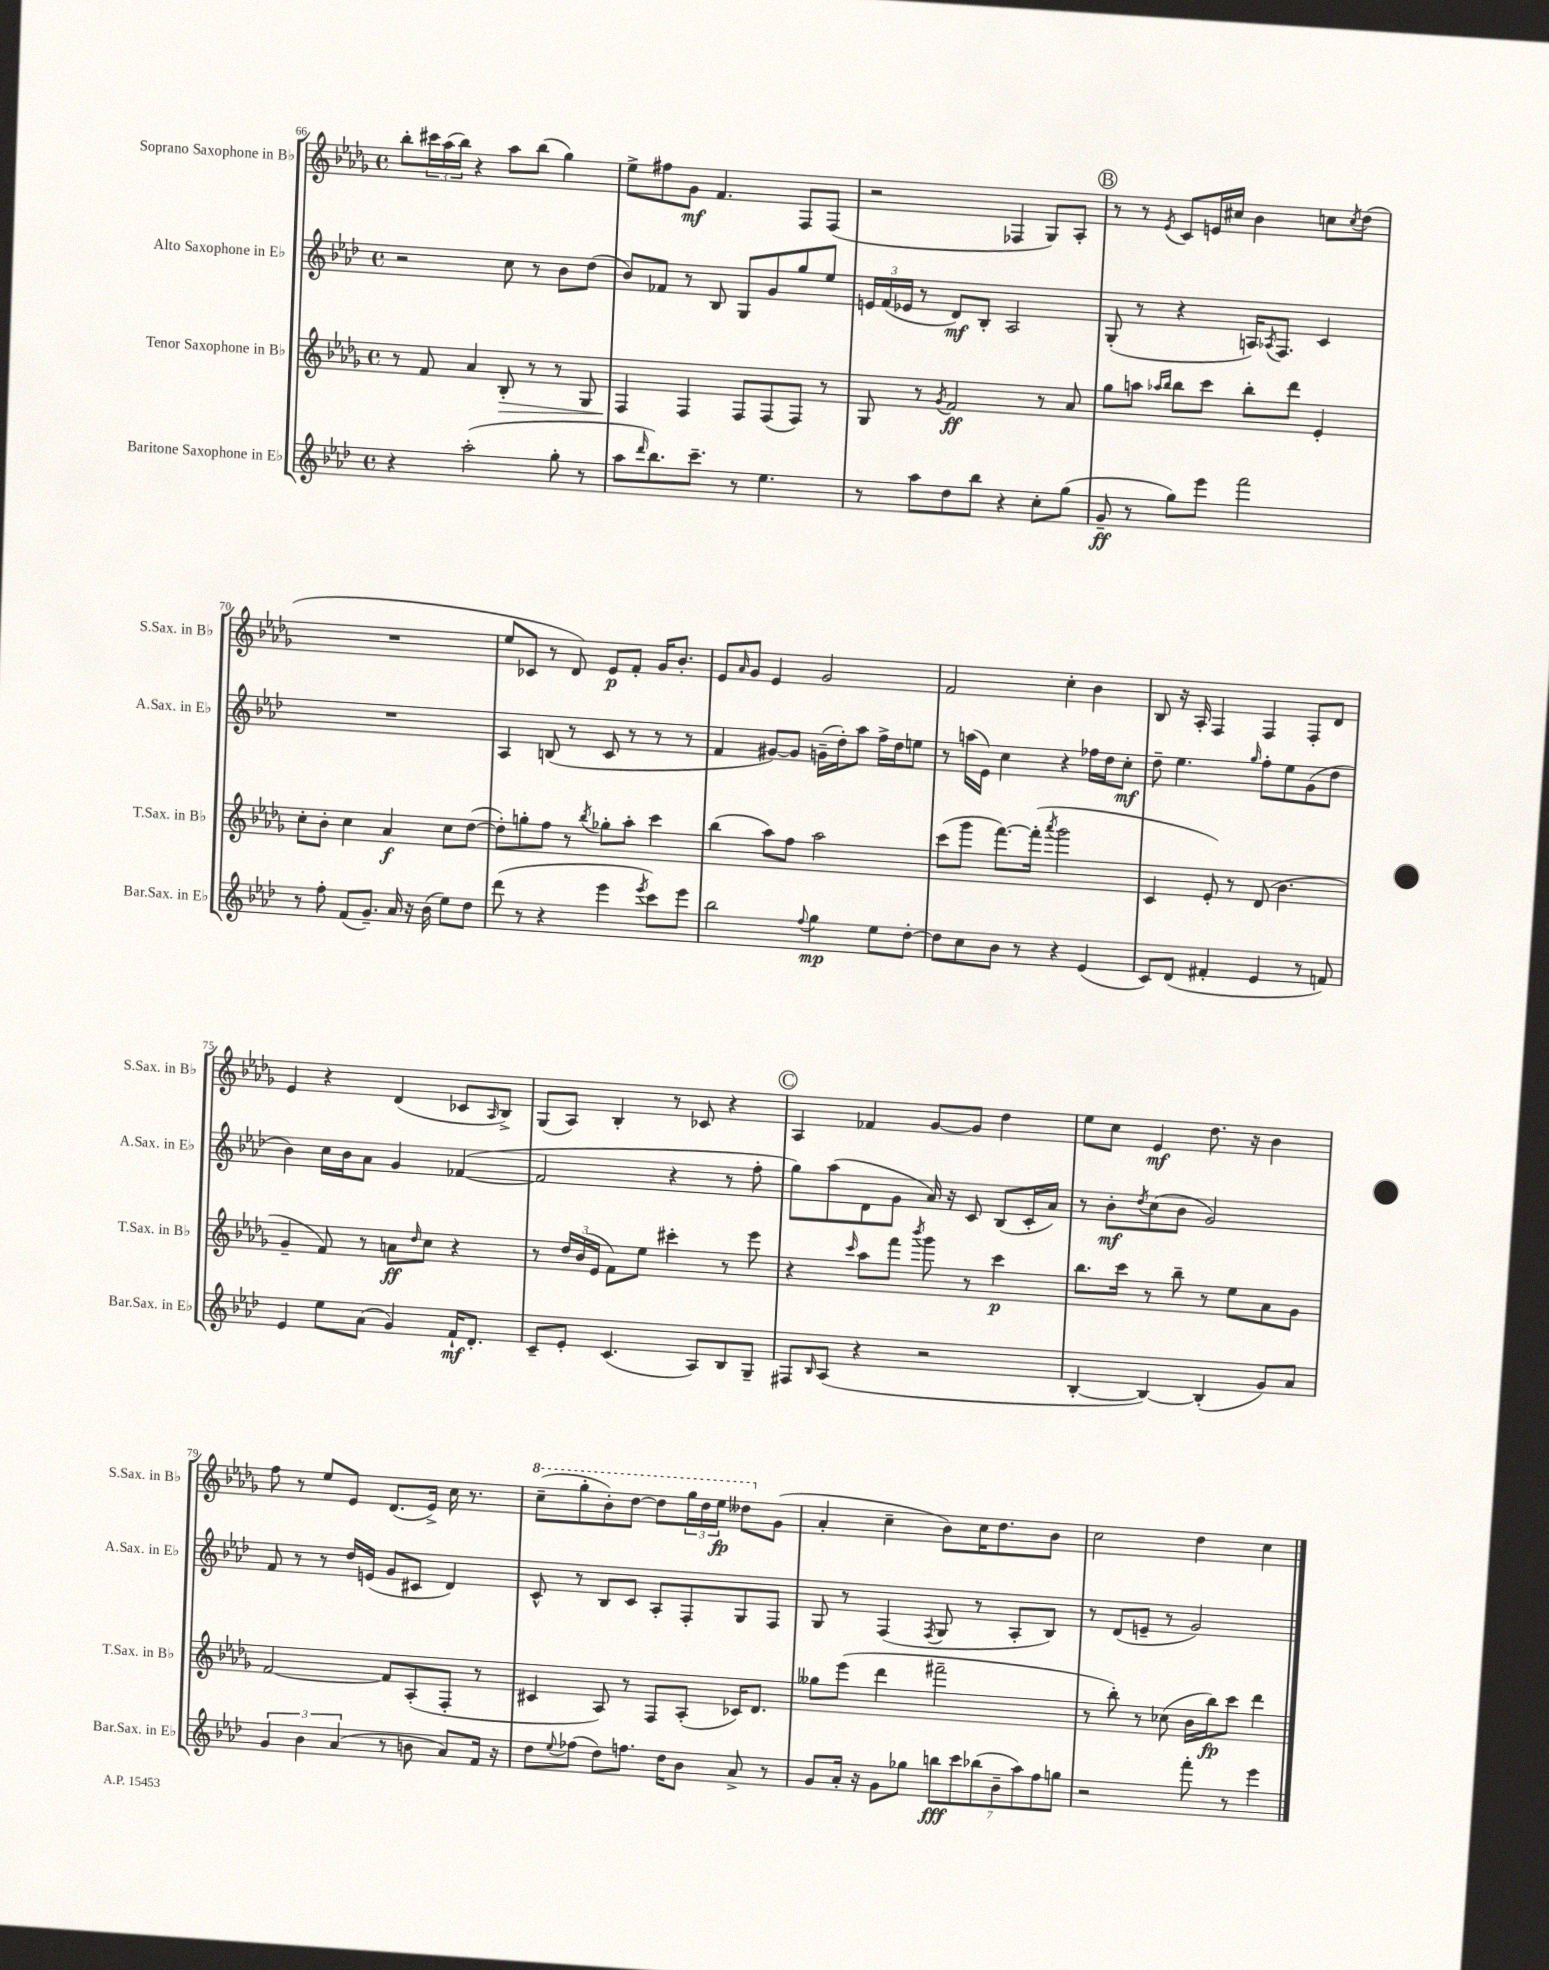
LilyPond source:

<<
\new StaffGroup <<
\new Staff = "s0" \with { instrumentName = "Soprano Saxophone in Bb" shortInstrumentName = "S.Sax. in Bb" } {
    \clef treble \key des \major \defaultTimeSignature \time 4/4
    bes''8-. \tuplet 3/2 { cis'''16 aes''16( bes''16) } r4 aes''8 bes''8( ges''4) |
    ees''8-> fis''8 ges'8\mf f'4. f8 f8( |
    r2 fes4 ges8) aes8-. |
    \mark \markup { \circle "B" } r8 r8 \acciaccatura { ees'8 } c'8 e'16 cis''16 bes'4 c''8 \acciaccatura { c''8 } des''8( |
    R1 |
    ees''8 ces'8 r8 des'8) ees'8\p f'8-. ges'16 bes'8.-. |
    ees'8 \grace { aes'16 } ges'8 ees'4 ges'2 |
    f'2 c''4-. bes'4 |
    bes8 r16 aes16-. f4 f4 f8-. des'8 |
    ees'4 r4 des'4( ces'8 \grace { aes16 } bes8->) |
    ges8( aes8) bes4-. r8 ces'8 r4 |
    \mark \markup { \circle "C" } aes4 fes'4 ges'8~ ges'8 des''4 |
    ees''8 c''8 ees'4\mf des''8. r16 bes'4 |
    f''8 r8 ees''8 ees'8 des'8.( ees'16->) c''16 r8. |
    \ottava #1 c'''8--( ges'''8-. bes''8-.) des'''8~ des'''8 \tuplet 3/2 { ges'''16 des'''16 ees'''16\fp } deses'''8 \ottava #0 ges'8( |
    aes'4-. c''4-- bes'8) c''16 des''8. bes'8 |
    c''2 des''4 c''4 \bar "|." |
}
\new Staff = "s1" \with { instrumentName = "Alto Saxophone in Eb" shortInstrumentName = "A.Sax. in Eb" } {
    \clef treble \key aes \major \defaultTimeSignature \time 4/4
    r2 c''8 r8 bes'8 des''8( |
    bes'8) fes'8 r8 bes8 g8 g'8 g''8 ees''8 |
    \tuplet 3/2 { e'16 f'16( ees'16 } r8 des'8\mf) bes8-. aes2 |
    \mark \markup { \circle "B" } g8-.( r8 r4 a16) \acciaccatura { aes8 } f8. c'4 |
    R1 |
    aes4 b8( r8 c'8 r8 r8 r8 |
    f'4 gis'8~) gis'8 g'16--( des''16-.) aes''8 f''16-> des''16 e''8 |
    r8 a''16( ees'16) c''4 r4 fes''16 des''16 c''8-.\mf |
    des''8-- ees''4. \grace { g''16 } f''8-. ees''8 g'8( des''8 |
    bes'4) c''16 bes'16 aes'8 g'4 fes'4~( |
    fes'2 r4 r8 f''8-. |
    \mark \markup { \circle "C" } g''8) aes''8( des'8 g'8 aes'16) r16 c'8 bes8( c'16-. aes'16) |
    r8 bes'8-.\mf \acciaccatura { des''8 } c''8( bes'8 g'2) |
    f'8 r8 r8 des''16 e'16( g'8 cis'8 des'4) |
    c'8-^ r8 bes8 c'8 aes8-. f8-. g8 f8 |
    g8 r8 f4( \acciaccatura { f8 } g8 r8 aes8-. bes8) |
    r8 des'8( e'8-- r8 g'2) \bar "|." |
}
\new Staff = "s2" \with { instrumentName = "Tenor Saxophone in Bb" shortInstrumentName = "T.Sax. in Bb" } {
    \clef treble \key des \major \defaultTimeSignature \time 4/4
    r8 f'8 aes'4 bes8-.\> r8 r8 ges8 |
    f4\! f4 f8 f8( f8) r8 |
    ges8 r8 \acciaccatura { ges'8 } f'2\ff r8 aes'8 |
    \mark \markup { \circle "B" } ges''8 a''8 \grace { aes''16 bes''16 } bes''8 c'''8 bes''8-. des'''8 ees'4-. |
    c''8-. bes'8-. c''4 aes'4\f c''8 des''8~( |
    des''8-.) g''8-. f''8 r8 \acciaccatura { bes''8 } ges''8-. aes''8-. c'''4 |
    bes''4( aes''8) f''8 aes''2 |
    c'''8( ges'''8 f'''8.~) f'''16-.( \acciaccatura { aes'''8 } ges'''2 |
    c'4 ees'8-.) r8 des'8( bes'4. |
    ges'4-- f'8) r8 a'8\ff \grace { des''16 } c''8 r4 |
    r8 \tuplet 3/2 { des''16 bes'16( ees'16 } f'8) ees''8 cis'''4-. r8 ees'''8 |
    \mark \markup { \circle "C" } r4 \grace { c'''16 } aes''8 f'''8 \acciaccatura { bes'''8 } ges'''8 r8 c'''4\p |
    bes''8. c'''16 r8 bes''8-- r8 ees''8 aes'8 ges'8 |
    f'2~ f'8 aes8-.( f8-. r8 |
    cis'4 aes8) r8 f8 aes8-.( ces'16) des'8. |
    geses''8 ees'''8( des'''4 fis'''2-- |
    r8 bes''8-.) r8 ces''8( bes'16 bes''16\fp) c'''8 des'''4 \bar "|." |
}
\new Staff = "s3" \with { instrumentName = "Baritone Saxophone in Eb" shortInstrumentName = "Bar.Sax. in Eb" } {
    \clef treble \key aes \major \defaultTimeSignature \time 4/4
    r4 aes''2-.( g''8-. r8 |
    aes''8 \grace { des'''16 } bes''8.) c'''8.-- r8 ees''4. |
    r8 aes''8 des''8 bes''8 r4 c''8-. g''8( |
    \mark \markup { \circle "B" } g'8--\ff r8 g''8) ees'''8 f'''2 |
    r8 f''8-. f'8( g'8.--) aes'16 r16 bes'16( ees''8) des''8 |
    des'''8( r8 r4 ees'''4 \acciaccatura { ees'''8 } c'''8) ees'''8 |
    bes''2 \appoggiatura { f''8 } g''4\mp ees''8 des''8~-. |
    des''8 c''8 bes'8 r8 r4 ees'4( |
    c'8) des'8( fis'4-. ees'4 r8 f'8) |
    ees'4 ees''8 aes'8( g'4) f'16-!\mf des'8.-. |
    c'8-- ees'8-. c'4.( aes8) bes8 g8-- |
    \mark \markup { \circle "C" } fis8 \grace { bes16 } aes8( r4 r2 |
    bes4~-. bes4~) bes4-.( g'8) aes'8 |
    \tuplet 3/2 { g'4 bes'4 aes'4( } r8 b'8 aes'8) f'16 r16 |
    des''8 \appoggiatura { ees''8 } fes''8( des''8) f''8. des''16 bes'8 aes'8-> r8 |
    g'8 aes'16-. r16 g'8 ges''8 \tuplet 7/4 { b''8\fff c'''8 bes''8( bes'8-- aes''8) f''8 g''8 } |
    r2 f'''8-. r8 ees'''4 \bar "|." |
}
>>
>>
\layout { \context { \Score currentBarNumber = #66 } }
